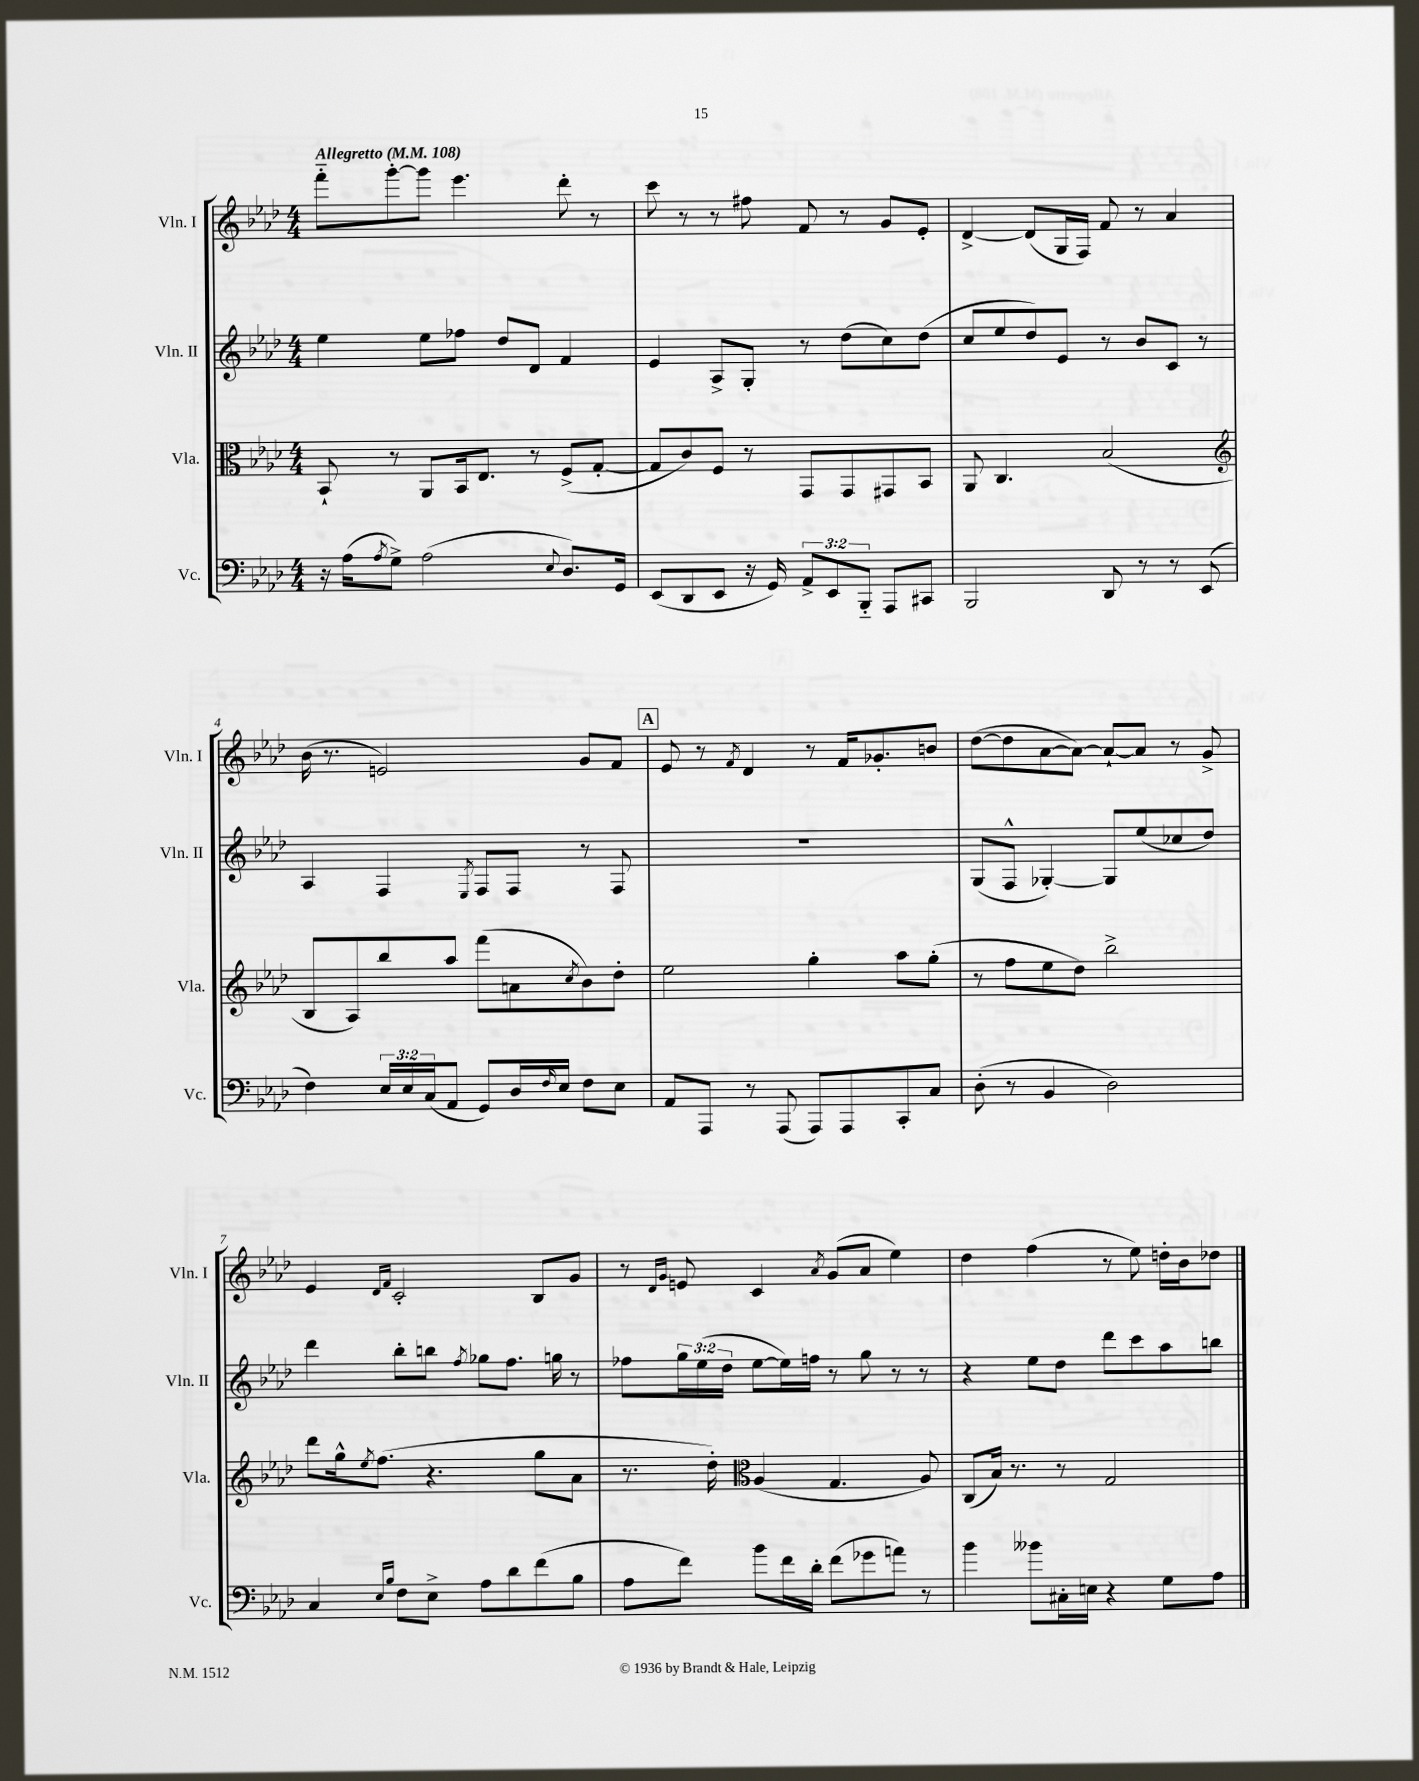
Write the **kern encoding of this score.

**kern	**kern	**kern	**kern
*staff4	*staff3	*staff2	*staff1
*clefF4	*clefC3	*clefG2	*clefG2
*k[b-e-a-d-]	*k[b-e-a-d-]	*k[b-e-a-d-]	*k[b-e-a-d-]
*M4/4	*M4/4	*M4/4	*M4/4
*MM108	*MM108	*MM108	*MM108
16r	8BB-`	4ee-	8fff'~
(16A-	.	.	.
8qA-	.	.	.
8G^)	8r	.	[8ggg'
(2A-	8AA-	8ee-	8ggg]
.	16BB-	8ff-	4.eee-
.	8.E-	.	.
.	.	8dd-	.
.	8r	8d-	.
8qqE-	.	.	.
8.D-)	(8F^	4f	8ddd-'
.	[8G'	.	8r
16GG	.	.	.
=	=	=	=
(8EE-	8G]	4e-	8ccc
8DD-	8c)	.	8r
8EE-	8F	8A-^	8r
16r	8r	8G'	8ff#
16GG)	.	.	.
12AA-^	8GG	8r	8f
12EE-	.	.	.
.	8GG	(8dd-	8r
12BBB-'~	.	.	.
8AAA-	8GG#	8cc)	8g
8CC#	8BB-	(8dd-	8e-'
=	=	=	=
2BBB-	8AA-	8cc	[4d-^
.	4.C	8ee-	.
.	.	8dd-)	(8d-]
.	.	8e-	16G
.	.	.	16F)
8DD-	(2B-	8r	8f
8r	.	8b-	8r
8r	.	8c	4a-
(8EE-	.	8r	.
=	=	=	=
*	*clefG2	*	*
4F)	8B-	4A-	(16b-
.	.	.	8.r
.	8A-)	.	.
24E-	8bb-	4F	2e)
24E-	.	.	.
(24C	.	.	.
8AA-	8aa-	.	.
.	.	8qE-	.
8GG)	(8fff	8F	.
16D-	8a	8F	.
16qqF	.	.	.
16E-	.	.	.
.	8qcc	.	.
8F	8b-)	8r	8g
8E-	8dd-'	8F	8f
=	=	=	=
8AA-	2ee-	1r	8e-
8AAA-	.	.	8r
.	.	.	8qf
8r	.	.	4d-
(8AAA-	.	.	.
8AAA-)	4gg'	.	8r
8AAA-	.	.	16f
.	.	.	8.g-'
8CC'	8aa-	.	.
8C	(8gg'	.	8b
=	=	=	=
(8D-'	8r	(8G	([8dd-
8r	8ff	8F^^	8dd-]
4BB-	8ee-	[4G-')	[8a-
.	8dd-)	.	8a-_)
2D-)	2bb-^	8G-]	8a-`_
.	.	(8ee-	8a-]
.	.	8cc-	8r
.	.	8dd-)	8g^
=	=	=	=
4C	8ddd-	4ddd-	4e-
.	16gg^^	.	.
.	8qee-	.	.
.	(8.ff	.	.
16qqE-	.	.	16qqd-
16qqB-	.	.	16qqf
8F	.	8bb-'	2c'
8E-^	4.r	8bb	.
.	.	8qff	.
8A-	.	8gg-	.
8d-	.	8.ff	.
(8f	8gg	.	8B-
.	.	16gg	.
8B-	8a-	8r	8g
=	=	=	=
8A-	8.r	8ff-	8r
.	.	.	16qqd-
.	.	.	16qqg
8f)	.	24gg	8e
.	.	(24ee-	.
.	16dd-')	.	.
.	.	24dd-	.
*	*clefC3	*	*
8b-	(4A-	[8ee-	4c
16f	.	16ee-])	.
16d-'	.	16ff	.
.	.	.	8qa-
(8f	4.G	8r	(8g
8g-	.	8gg	8a-
8a)	.	8r	4ee-)
8r	8A-)	8r	.
=	=	=	=
4b-	(8C	4r	4dd-
.	16B-)	.	.
.	8.r	.	.
8b--	.	8ee-	(4ff
16C#'	8r	8dd-	.
16E	.	.	.
4r	2G	8ddd-	8r
.	.	8ccc	8ee-)
8G	.	8aa-	16dd'
.	.	.	16b-
8A-	.	8bb	8dd-
==	==	==	==
*-	*-	*-	*-
